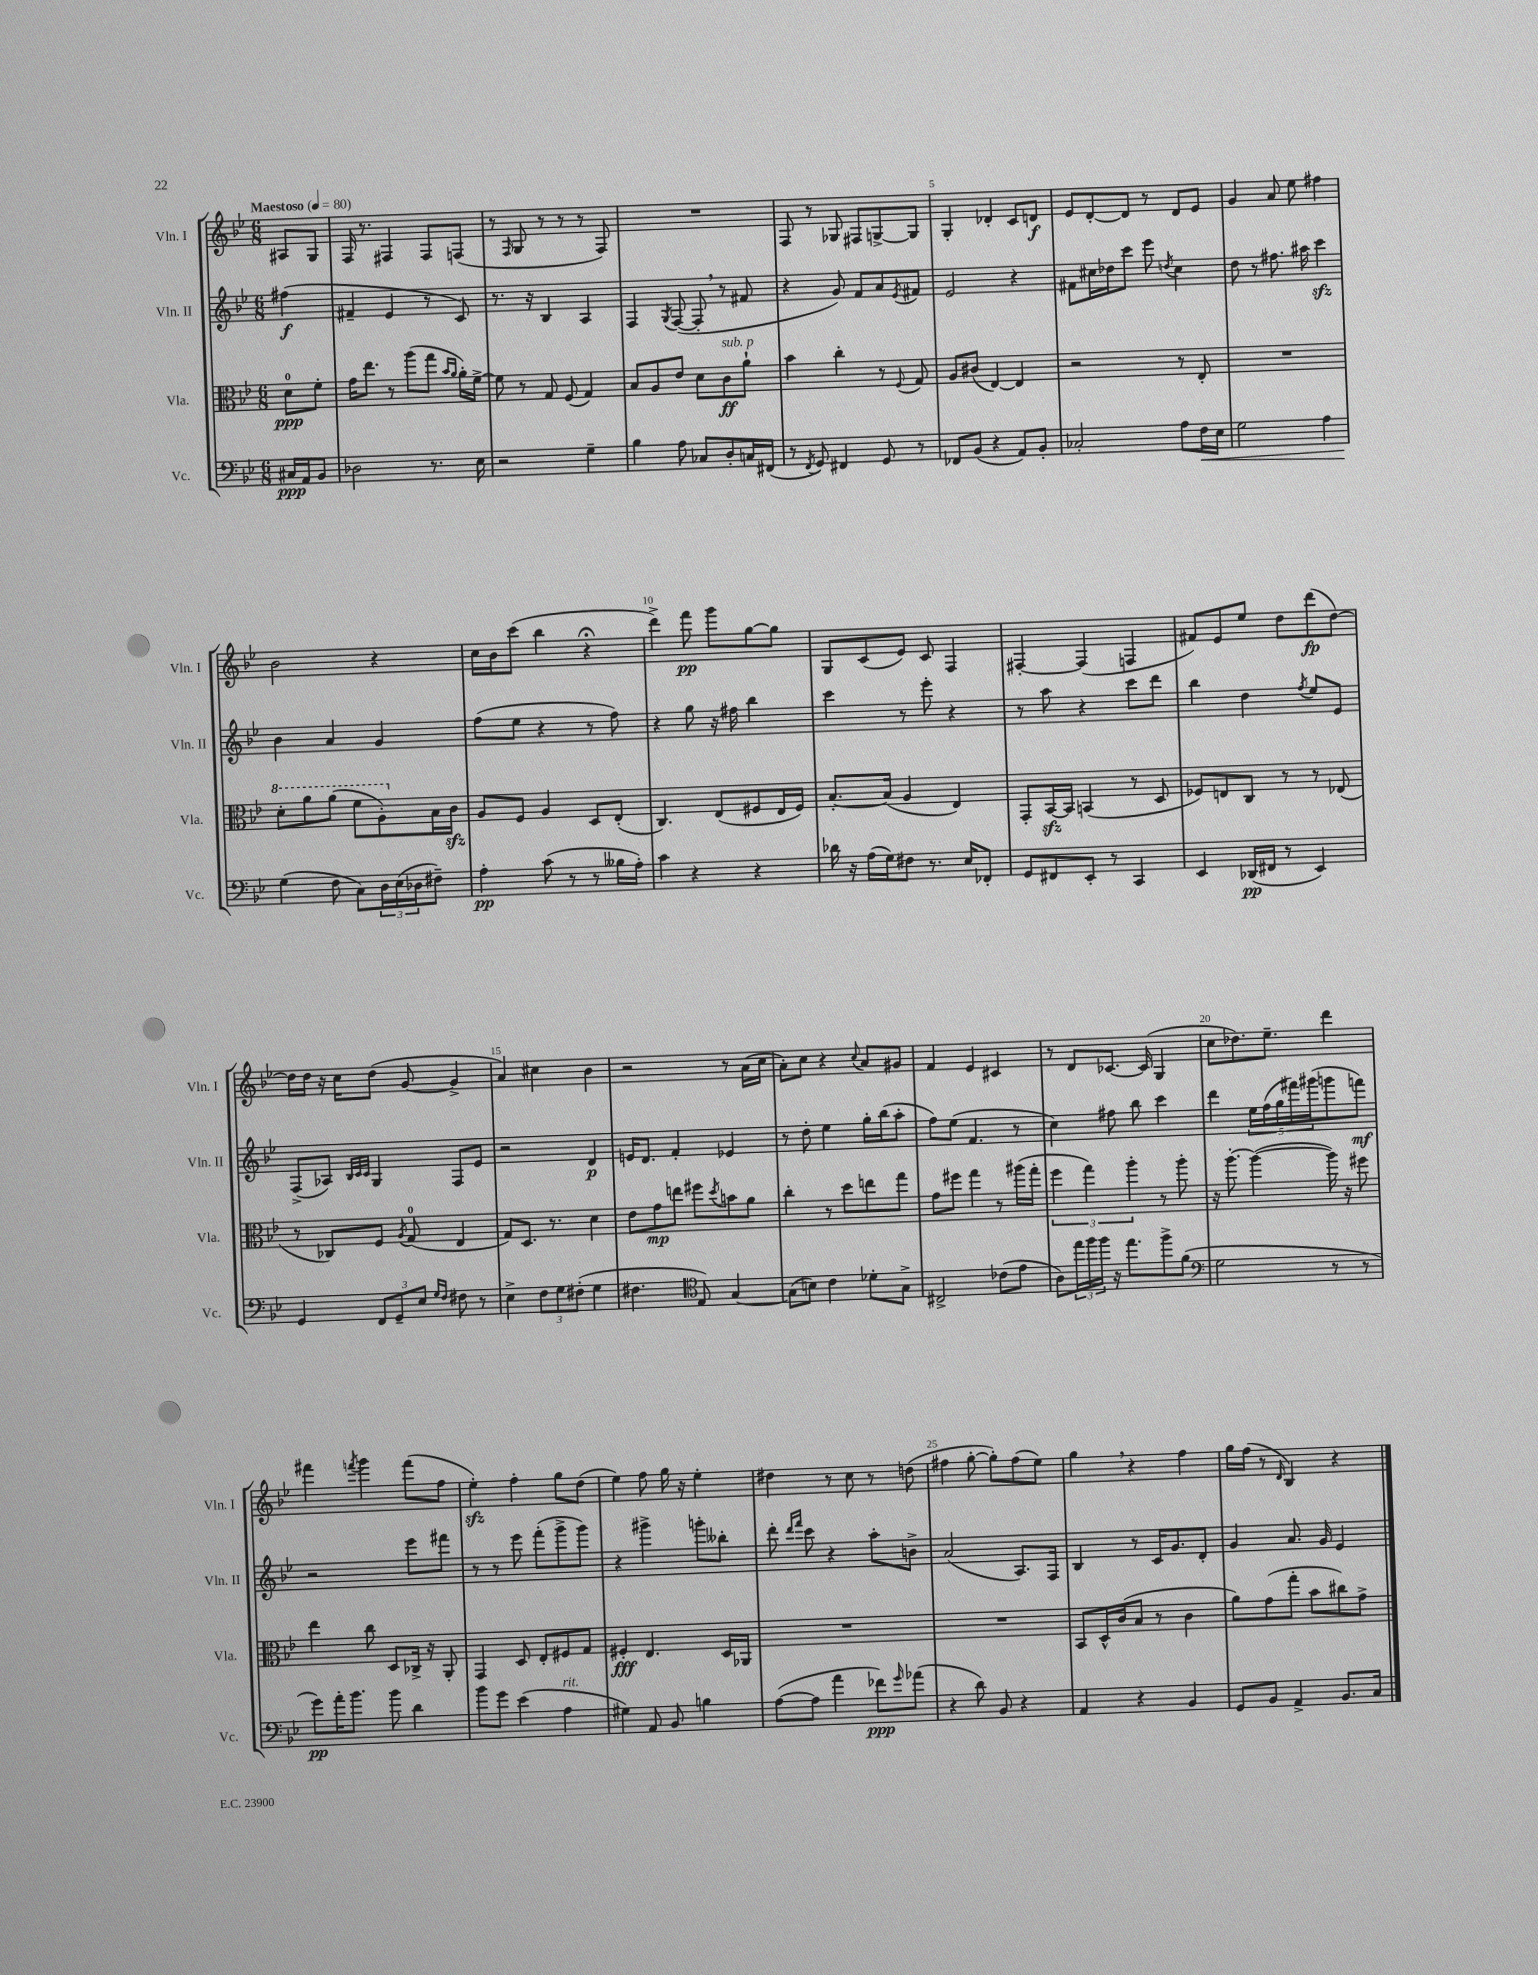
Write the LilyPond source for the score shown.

<<
\new StaffGroup <<
\new Staff = "s0" \with { instrumentName = "Vln. I" shortInstrumentName = "Vln. I" } {
    \clef treble \key bes \major \numericTimeSignature \time 6/8 \partial 4 \tempo "Maestoso" 4 = 80
    ais8 g8 |
    f16 r8. fis4 fis8 f8( |
    r8 \grace { f16 } g8 r8 r8 r8 f8) |
    R2. |
    f8 r8 ges8 fis8 g8~-> g8 |
    g4-. des'4-. c'8 d'8\f |
    ees'8 d'8~-. d'8 r8 d'8 ees'8 |
    g'4 a'8 ees''8 fis''4 |
    bes'2 r4 |
    c''16 bes'16 c'''8( bes''4 r4\fermata |
    d'''4->) f'''8\pp g'''8 g''8~ g''8 |
    g8 c'8( ees'8) c'8 f4 |
    fis4~-. fis4( f4 |
    fis'8) ees'8 ees''8 d''8 d'''8\fp( d''8~) |
    d''16 d''16 r16 c''16 d''8( g'8~ g'4-> |
    a'4) cis''4 bes'4 |
    r2 r8 a'16( c''16 |
    a'8-.) c''8 r4 \appoggiatura { c''8 } a'8 gis'8 |
    f'4 ees'4 cis'4 |
    r8 d'8 ces'8.~ ces'16( g4 |
    c''8 des''8.) ees''8.-- d'''4 |
    fis'''4 \acciaccatura { f'''8 } g'''4 f'''8( f''8 |
    ees''4-.\sfz) f''4-. g''8 d''8( |
    ees''4) f''8 g''16 r16 ees''4-. |
    dis''4 r8 c''8 r8 d''8( |
    fis''4 g''8~-. g''8-.) fis''8( ees''8) |
    g''4 \breathe r4 f''4 |
    g''16 f''16( r8 \grace { d'16 } bes4) r4 \bar "|." |
}
\new Staff = "s1" \with { instrumentName = "Vln. II" shortInstrumentName = "Vln. II" } {
    \clef treble \key bes \major \numericTimeSignature \time 6/8 \partial 4
    fis''4\f( |
    fis'4-- ees'4 r8 c'8) |
    r8. r16 bes4 a4 |
    f4 \acciaccatura { g8 } f8~( f8-. \breathe r8 fis'8 |
    r4 g'8) f'8 a'8 \acciaccatura { ees'8 } fis'8 |
    ees'2 r4 |
    fis'8 cis''16 des''16 c'''8 ees'''8 \acciaccatura { d''8 } cis''4 |
    d''8 r8 fis''8. ais''16 c'''4\sfz |
    bes'4 a'4 g'4 |
    f''8( ees''8 r4 r8 f''8) |
    r4 g''8 r16 fis''16 bes''4 |
    c'''4 r8 ees'''8-. r4 |
    r8 a''8 r4 c'''8 d'''8 |
    bes''4 d''4 \acciaccatura { f''8 } ees''8 ees'8 |
    f8->( aes8) \grace { bes32 c'32 c'32 } g4 f8 ees'8 |
    r2 d'4\p |
    e'16 d'8. f'4-. ees'4 |
    r8 d''8-. ees''4 g''16-. bes''16( a''8-. |
    f''8) ees''8( f'4. r8 |
    c''4) fis''8 bes''8 c'''4 |
    d'''4 \tuplet 5/4 { ees''16 f''16( g''16 fis'''16) gis'''16( } g'''8 f'''8\mf) |
    r2 ees'''8 fis'''8 |
    r8 r8 ees'''8 f'''8-.( g'''8-> g'''8) |
    r4 gis'''4-> g'''8-. beses''8-. |
    d'''8-. \grace { d'''16 f'''16 } c'''8 r4 a''8-. b'8-> |
    a'2( a8.) f16 |
    bes4 r8 c'16 g'8. d'8-. |
    g'4 a'8. g'16 ees'4 \bar "|." |
}
\new Staff = "s2" \with { instrumentName = "Vla." shortInstrumentName = "Vla." } {
    \clef alto \key bes \major \numericTimeSignature \time 6/8 \partial 4
    d'8-0\ppp f'8-. |
    g'16 ees''8. r8 a''8( g''8 \grace { bes'16 a'16 } a'16-.) f'16~-> |
    f'8 r8 g8 f8( g4) |
    bes8 a8 ees'8 d'8 c'8\ff^\markup { \italic "sub. p" } a'8-! |
    bes'4 c''4-. r8 \appoggiatura { f8 } g8 |
    a8 cis'8( ees4~) ees4 |
    r2 r8 ees8-. |
    R2. |
    \ottava #1 d''8-. a''8 a''8( f''8 a'8-.) \ottava #0 bes16 c'16\sfz |
    a8 f8 a4 d8 ees8-.( |
    c4.) ees8( fis8 ees16 fis16) |
    bes8.~-. bes16( a4 ees4) |
    g,8-. bes,16~\sfz bes,16 b,4( r8 d8 |
    fes8) e8 c8 r8 r8 ees8( |
    r8 ces8) f8 \acciaccatura { a8 } g8-0( ees4 |
    g8) d8. r8. d'4 |
    ees'8 g'8\mp e''8 fis''8 \acciaccatura { d''8 } b'8 a'8 |
    c''4-. r8 d''8 e''8 g''8 |
    g'8 fis''8 g''4 r8 ais''16( g''16-. |
    \tuplet 3/2 { f''4 g''4) a''4-. } r8 a''8-. |
    r16 a''8.~-. a''4~( a''16) r16 fis''8 |
    ees''4 c''8 d8 ces16-> r16 a,8-. |
    g,4 d8 ees8-. fis8 g8 |
    fis4-.\fff ees4. d16 aes,16 |
    R2. |
    R2. |
    bes,8 d16-^ c'16( bes8 r8 c'4 |
    a'8) g'8( g''8-. bes'8 cis''8) g'8-> \bar "|." |
}
\new Staff = "s3" \with { instrumentName = "Vc." shortInstrumentName = "Vc." } {
    \clef bass \key bes \major \numericTimeSignature \time 6/8 \partial 4
    cis16\ppp a,16 bes,8 |
    des2 r8. ees16 |
    r2 g4-- |
    bes4 a8 ces8 d8-. c16 fis,16( |
    r8 \acciaccatura { f,8 } g,8) fis,4 g,8 r8 |
    fes,8 bes,8( r4 a,8) bes,8-. |
    ces2-. a8 f16\< ees16 |
    g2 a4 |
    g4\!( f8 c8) \tuplet 3/2 { d16 ees16( des16 } fis8--) |
    a4-.\pp c'8( r8 r8 beses16 a16-.) |
    c'4 r4 r4 |
    des'16 r16 a16( g16) fis8 r8. ees16 fes,8-. |
    g,8 fis,8 ees,8-. r8 c,4 |
    ees,4 des,16\pp( fis,16 r8 ees,4) |
    g,4 \tuplet 3/2 { f,8 g,8-- ees8 } \grace { g16 f16 } fis8 r8 |
    ees4-> \tuplet 3/2 { f8 g8 fis8-.( } g4 |
    fis4. \clef tenor ees8) g4~ |
    g8( b8) c'4 des'8-. g8-> |
    cis2-> ces'8( ees'8 |
    a8) \tuplet 3/2 { ees''16 f''16 f''16 } r16 ees''8. f''8-> f'8( |
    \clef bass g2 r8 r8 |
    g'8\pp) a'16-. bes'8. bes'8 d'4 |
    bes'8 g'8 ees'4( a4^\markup { \italic "rit." } |
    gis4) a,8 bes,8 b4 |
    a8~( a8 a'4 fes'8\ppp) \grace { g'16 } aes'8( |
    r4 d'8) bes,8 r4 |
    a,4 r4 bes,4 |
    g,8 bes,8 a,4-> bes,8. c16 \bar "|." |
}
>>
>>
\layout { \context { \Score \override BarNumber.break-visibility = ##(#f #t #t) barNumberVisibility = #(every-nth-bar-number-visible 5) } }
